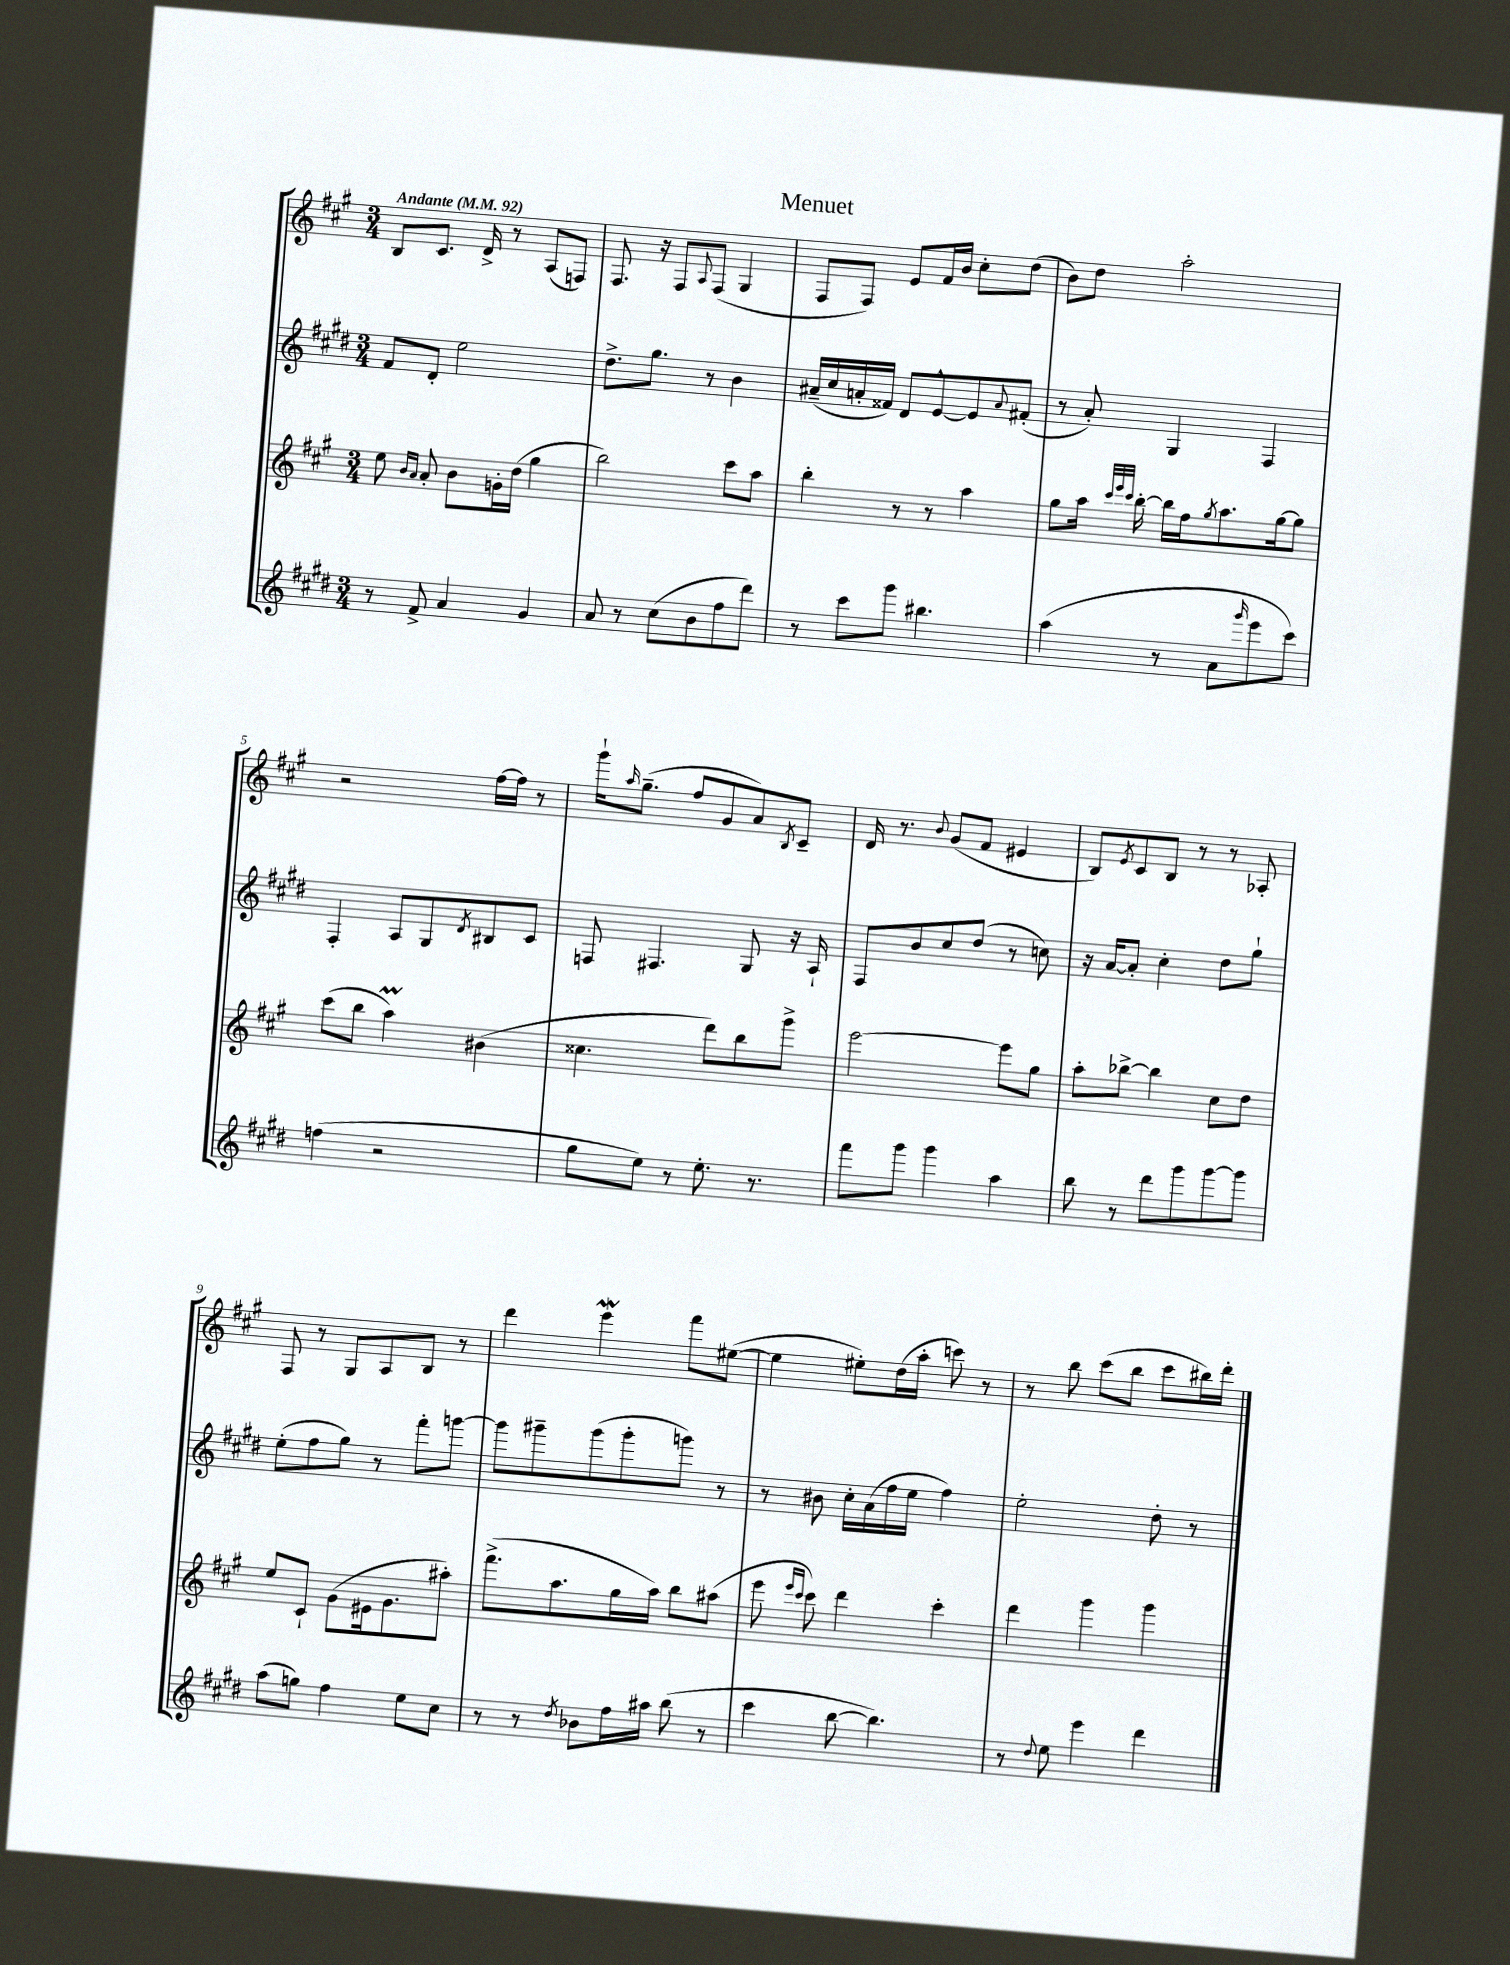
\header { title = "Menuet" }
<<
\new StaffGroup <<
\new Staff = "s0" {
    \clef treble \key a \major \numericTimeSignature \time 3/4 \tempo "Andante" 4 = 92
    b8 cis'8. d'16-> r8 a8( f8) |
    fis8. r16 fis8 \appoggiatura { a8 } fis8( gis4 |
    fis8 fis8) e'8 fis'16 b'16 cis''8-. d''8( |
    b'8) d''8 a''2-. |
    r2 fis''16~ fis''16 r8 |
    gis'''16-! \grace { a''16 } gis''8.--( fis''8 gis'8 a'8) \acciaccatura { b8 } cis'8-- |
    d'16 r8. \appoggiatura { b'8 } gis'8( fis'8 eis'4 |
    b8) \acciaccatura { e'8 } cis'8 b8 r8 r8 aes8-. |
    fis8 r8 gis8 a8 b8 r8 |
    d'''4 e'''4\mordent fis'''8 eis''8~( |
    eis''4 eis''8-.) d''16( a''16-. c'''8) r8 |
    r8 b''8 cis'''8( b''8 cis'''8 bis''16) d'''16-. \bar "|." |
}
\new Staff = "s1" {
    \clef treble \key e \major \numericTimeSignature \time 3/4
    fis'8 dis'8-. e''2 |
    dis''8.-> gis''8. r8 b'4 |
    ais'16--( cis''16 a'16-. fisis'16) dis'8 e'8~-^ e'8 \appoggiatura { a'8 } fis'8-.( |
    r8 a'8-.) gis4 fis4 |
    fis4-. a8 gis8 \acciaccatura { dis'8 } bis8 cis'8 |
    f8 fis4. gis8 r16 a16-! |
    fis8 b'8 cis''8 dis''8( r8 c''8) |
    r16 a'16~ a'8-. cis''4-. dis''8 gis''8-! |
    e''8-.( fis''8 gis''8) r8 fis'''8-. g'''8~ |
    g'''8 gis'''8-- gis'''8( gis'''8-. g'''8) r8 |
    r8 bis'8 cis''16-. a'16( fis''16 e''16 fis''4) |
    e''2-. dis''8-. r8 \bar "|." |
}
\new Staff = "s2" {
    \clef treble \key a \major \numericTimeSignature \time 3/4
    e''8 \grace { b'16 a'16 } a'8-. b'8 g'16-. d''16( gis''4 |
    b''2) cis'''8 a''8 |
    b''4-. r8 r8 a''4 |
    gis''8 a''16 \grace { cis'''32 e'''32 cis'''32 } b''16~-. b''16 fis''16 \acciaccatura { gis''8 } a''8. gis''16~ gis''8 |
    cis'''8( b''8 a''4\prall) bis'4( |
    cisis''4. d'''8) b''8 gis'''8-> |
    e'''2~ e'''8 gis''8 |
    a''8-. bes''8~-> bes''4 cis''8 d''8 |
    e''8 cis'8-! gis'8( eis'16 gis'8. ais''8-.) |
    fis'''8.->( a''8. gis''16 a''16) b''8 ais''8( |
    e'''8 \grace { e'''16 cis'''16 } cis'''8) d'''4 cis'''4-. |
    d'''4 gis'''4 gis'''4 \bar "|." |
}
\new Staff = "s3" {
    \clef treble \key e \major \numericTimeSignature \time 3/4
    r8 fis'8-> a'4 gis'4 |
    a'8 r8 cis''8( b'8 fis''8 dis'''8) |
    r8 cis'''8 gis'''8 bis''4. |
    a''4( r8 a'8 \grace { gis'''16 } e'''8 cis'''8) |
    f''4( r2 |
    gis''8 e''8) r8 e''8.-. r8. |
    fis'''8 gis'''8 gis'''4 a''4 |
    b''8 r8 dis'''8 gis'''8 gis'''8~ gis'''8 |
    a''8( g''8) fis''4 e''8 cis''8 |
    r8 r8 \acciaccatura { dis''8 } bes'8 fis''16 ais''16 b''8( r8 |
    cis'''4 b''8~ b''4.) |
    r8 \appoggiatura { dis''8 } e''8 e'''4 dis'''4 \bar "|." |
}
>>
>>
